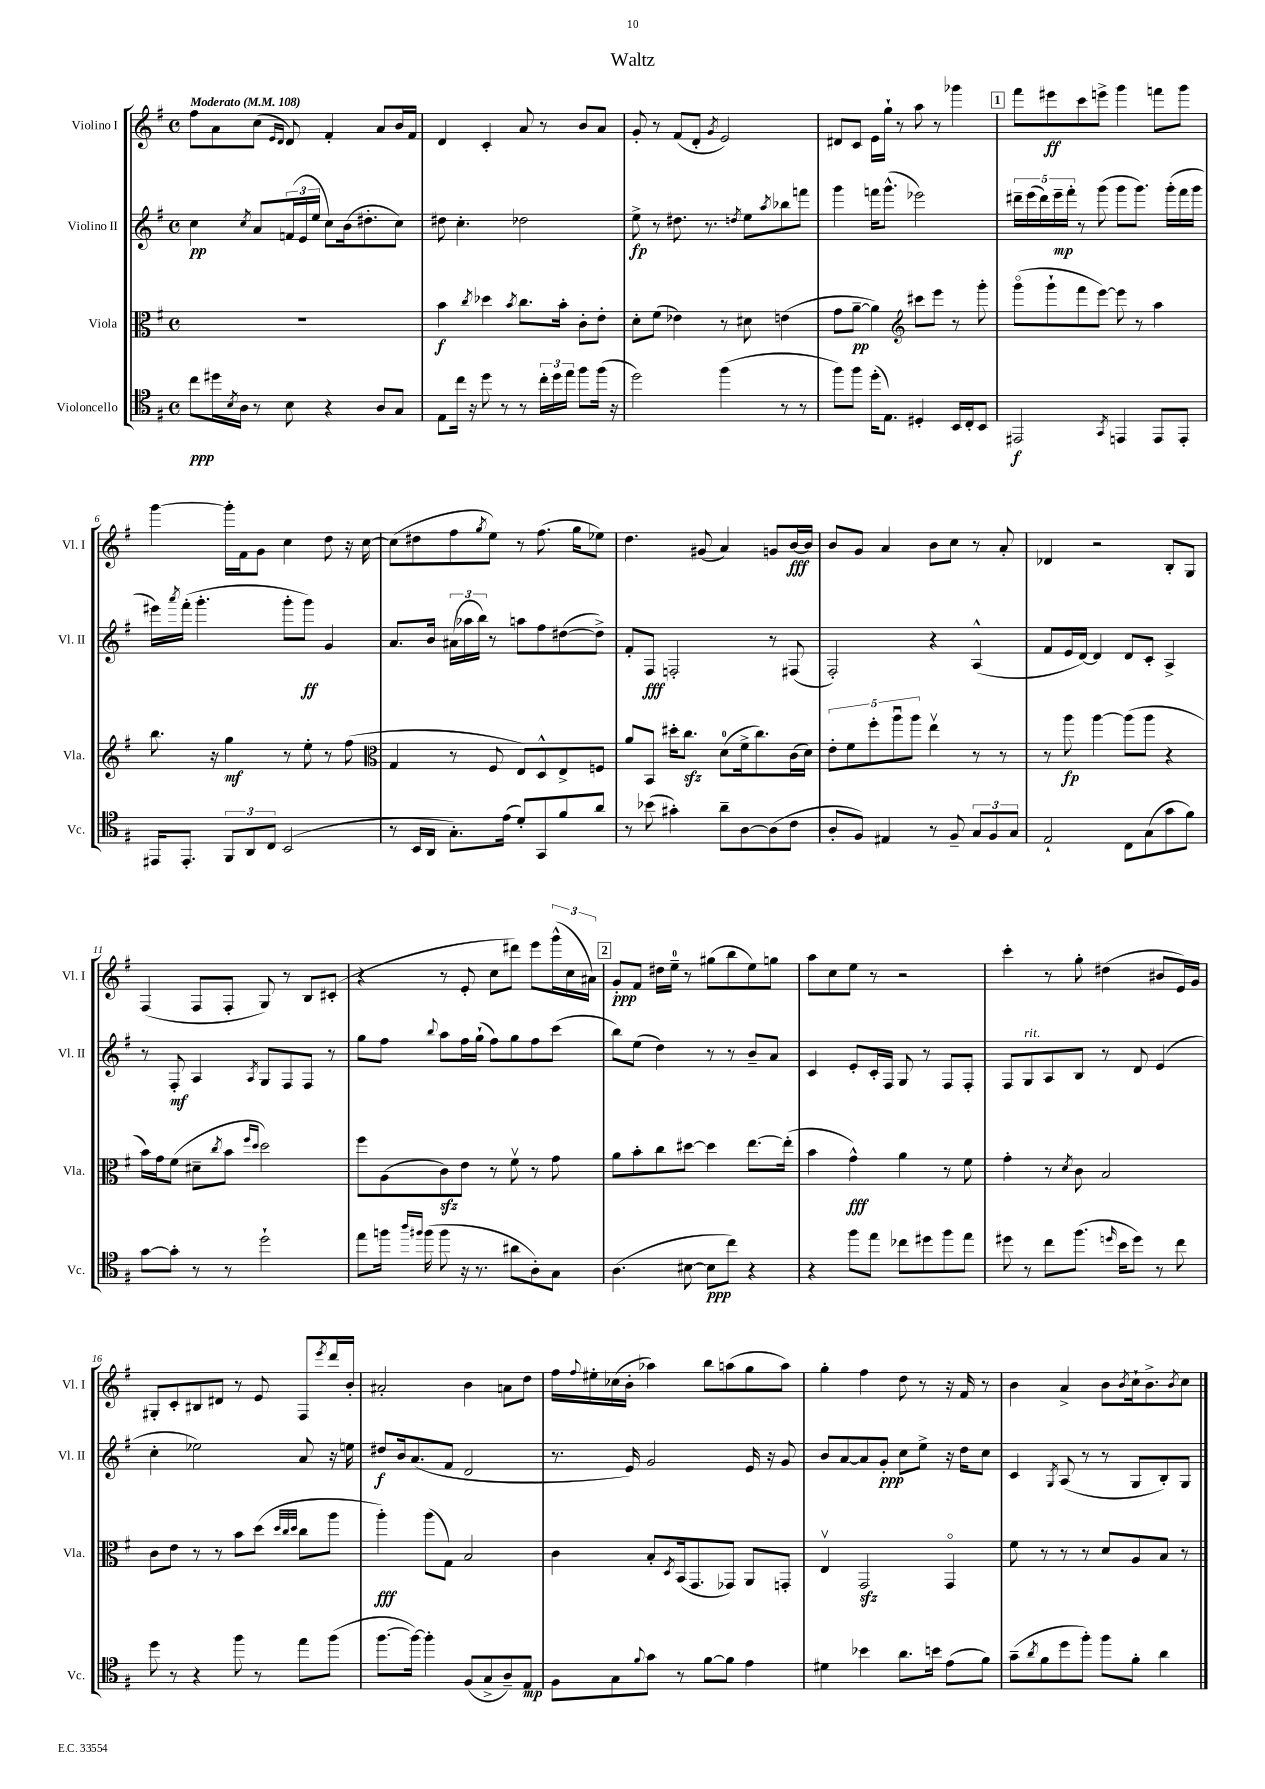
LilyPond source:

\header { title = "Waltz" }
<<
\new StaffGroup <<
\new Staff = "s0" \with { instrumentName = "Violino I" shortInstrumentName = "Vl. I" } {
    \clef treble \key g \major \defaultTimeSignature \time 4/4 \tempo "Moderato" 4 = 108
    fis''8 a'8 c''8( \grace { e'16 d'16 } d'8) fis'4-. a'8 b'16 fis'16 |
    d'4 c'4-. a'8 r8 b'8 a'8 |
    g'8-. r8 fis'8( d'8-. \acciaccatura { g'8 } e'2) |
    dis'8 c'8 e'16 g''16-! r8 a''8 r8 ges'''4 |
    \mark \markup { \box "1" } fis'''8 eis'''8\ff c'''8 e'''8-> g'''4 f'''8 g'''8 |
    g'''4~ g'''16-. fis'16 g'8 c''4 d''8 r16 c''16~ |
    c''8( dis''8 fis''8 \acciaccatura { g''8 } e''8) r8 fis''8.( g''16 ees''8) |
    d''4. gis'8( a'4) g'8 b'16~\fff b'16 |
    b'8 g'8 a'4 b'8 c''8 r8 a'8-. |
    des'4 r2 b8-. g8 |
    fis4( fis8 fis8-. g8) r8 b8 cis'8-.( |
    r4 r8 e'8-. c''8 dis'''8) e'''8 \tuplet 3/2 { g'''16-^( c''16 ais'16) } |
    \mark \markup { \box "2" } g'8-.\ppp fis'8 dis''16 e''16-0-- r8 gis''8( b''8 e''8) g''8 |
    a''8 c''8 e''8 r8 r2 |
    c'''4-. r8 g''8-. dis''4( bis'8 e'16) g'16 |
    gis8-. c'8-. bis8 dis'8 r8 e'8 fis8 \acciaccatura { e'''8 } d'''16 b'16-. |
    ais'2-. b'4 a'8 d''8 |
    fis''16 \appoggiatura { fis''8 } eis''16-. ces''16( b'16-. aes''4) b''8 a''8( g''8 a''8) |
    g''4-. fis''4 d''8 r8 r16 fis'16 r8 |
    b'4 a'4-> b'8 \acciaccatura { b'8 } c''16-! b'8.-> \acciaccatura { b'8 } c''8 \bar "|." |
}
\new Staff = "s1" \with { instrumentName = "Violino II" shortInstrumentName = "Vl. II" } {
    \clef treble \key g \major \defaultTimeSignature \time 4/4
    c''4\pp \acciaccatura { c''8 } a'8 \tuplet 3/2 { f'16( e'16 e''16 } c''8) b'16( dis''8.-. c''8) |
    dis''8 c''4.-. des''2 |
    e''8->\fp r8 dis''8. r8. \acciaccatura { d''8 } e''8 \acciaccatura { a''8 } bes''8 f'''8 |
    g'''4 f'''16 g'''8.-^( ees'''2) |
    \mark \markup { \box "1" } \tuplet 5/4 { dis'''16-- e'''16( dis'''16) e'''16--\mp fis'''16-. } r8 g'''8( g'''8 g'''8.) g'''16-.( fis'''16 g'''16 |
    eis'''16) \acciaccatura { a'''8 } fis'''16-.( g'''4.-. g'''8-. g'''8\ff) g'4 |
    a'8. b'16 \tuplet 3/2 { ais'16( aes''16 b''16) } r8 a''8 fis''8 dis''8~( dis''8->) |
    fis'8-. fis8\fff f2-. r8 fis8( |
    fis2-.) r4 a4-^( |
    fis'8 e'16 d'16~) d'4 d'8 c'8-. a4-> |
    r8 fis8-.\mf a4 \acciaccatura { a8 } g8 fis8 fis8 r8 |
    g''8 fis''8 \appoggiatura { b''8 } a''8 fis''16 g''16-!( fis''8) g''8 fis''8 c'''8( |
    \mark \markup { \box "2" } b''8) e''8( d''4) r8 r8 b'8-- a'8 |
    c'4 e'8-. c'16-. fis16 g8 r8 fis8 fis8-. |
    fis8 g8^\markup { \italic "rit." } a8 b8 r8 d'8 e'4( |
    c''4-. ees''2) a'8 r16 e''16 |
    dis''8\f b'16 a'8.( fis'8 d'2 |
    r8. e'16) g'2 e'16 r16 g'8 |
    b'8 a'8~ a'8 g'8-.\ppp c''8 e''8-> r16 d''16 c''8 |
    c'4 \acciaccatura { g8 } a8( r8 r8 g8 b8-.) g8 \bar "|." |
}
\new Staff = "s2" \with { instrumentName = "Viola" shortInstrumentName = "Vla." } {
    \clef alto \key g \major \defaultTimeSignature \time 4/4
    R1 |
    b'4\f \acciaccatura { c''8 } des''4 \acciaccatura { b'8 } c''8. b'16-. c'8-. e'8-. |
    d'8-. fis'8( ees'4) r8 dis'8 e'4( |
    g'8 a'8~--\pp a'4) \clef treble cis'''8 e'''8 r8 g'''8-. |
    \mark \markup { \box "1" } g'''8\flageolet( g'''8-! fis'''8 e'''8~) e'''8 r8 a''4 |
    b''8. r16 g''4\mf r8 e''8-. r8 fis''8( |
    \clef alto g4 r8 fis8 e8) d8-^ e8-> f8 |
    a'8 b,8 dis''16-. c''8.\sfz d'8-0( fis'16-> c''8.) c'16( d'16) |
    \tuplet 5/4 { e'8-. fis'8 fis''8-. a''8\downbow a''8 } e''4\upbow r8 r8 |
    r8 a''8\fp a''4~ a''8( a''8 r4 |
    b'16) g'16 fis'8( dis'8-- \acciaccatura { c''8 } b'8 \grace { fis''16 d''16 } d''2) |
    fis''8 a8( c'8\sfz) e'8 r8 fis'8\upbow r8 g'8 |
    \mark \markup { \box "2" } a'8 b'8-. c''8 dis''8~ dis''4 e''8.~ e''16-.( |
    b'4 g'4-^\fff) a'4 r8 fis'8 |
    g'4-. r8 \acciaccatura { d'8 } c'8 b2 |
    c'8 e'8 r8 r8 b'8 d''8( \grace { d''32 c''32 d''32 } c''8 a''8 |
    a''4-.\fff) a''8( g8) b2 |
    c'4 b8-. \acciaccatura { d8 } b,16( g,8. ges,8) a,8 g,8-. |
    e4\upbow g,2\sfz g,4\flageolet |
    fis'8 r8 r8 r8 d'8 a8 b8 r8 \bar "|." |
}
\new Staff = "s3" \with { instrumentName = "Violoncello" shortInstrumentName = "Vc." } {
    \clef tenor \key g \major \defaultTimeSignature \time 4/4
    c''8\ppp dis''16 \acciaccatura { b8 } a16 r8 b8 r4 a8 g8 |
    e8 c''16 r16 d''8 r8 r8 \tuplet 3/2 { c''16-. d''16 e''16 } fis''8 fis''16( r16 |
    d''2) fis''4( r8 r8 |
    fis''8) fis''8 d''16-.( e8.) dis4-. b,16 c16-. b,8 |
    \mark \markup { \box "1" } eis,2\f \acciaccatura { g,8 } e,4 e,8 e,8-. |
    eis,16 eis,8.-. \tuplet 3/2 { fis,8 a,8 c8 } b,2( |
    r8 b,16 a,16 g8.-.) e'16( d'8-.) g,8 fis'8 a'8 |
    r8 bes'8( gis'4-.) a'8-- a8~ a8( c'8 |
    a8-. fis8) eis4 r8 fis8-- \tuplet 3/2 { g8 fis8 g8 } |
    e2-! c8 g8( g'8 fis'8) |
    g'8~ g'8-. r8 r8 d''2-! |
    e''8 f''16 \grace { a''16 fis''16 } fis''16( fis''8 r16 r8. ais'8 a8-.) g8 |
    \mark \markup { \box "2" } a4.( bis8~ bis8\ppp c''8) r4 |
    r4 fis''8 e''8 ces''8 dis''8 fis''8 e''8 |
    dis''8 r8 c''8 fis''8.( \grace { d''16 } b'16 d''8) r8 c''8 |
    d''8 r8 r4 fis''8 r8 e''8 fis''8( |
    fis''8.~ fis''16~) fis''4-. fis8( g8-> a8--) e8\mp |
    fis8 g8 \appoggiatura { fis'8 } g'8 r8 fis'8~ fis'8 e'4 |
    dis'4 bes'4 a'8. b'16 e'8( fis'8) |
    g'8--( \acciaccatura { a'8 } fis'8 d''8 fis''8-.) fis''8 fis'8-. a'4 \bar "|." |
}
>>
>>
